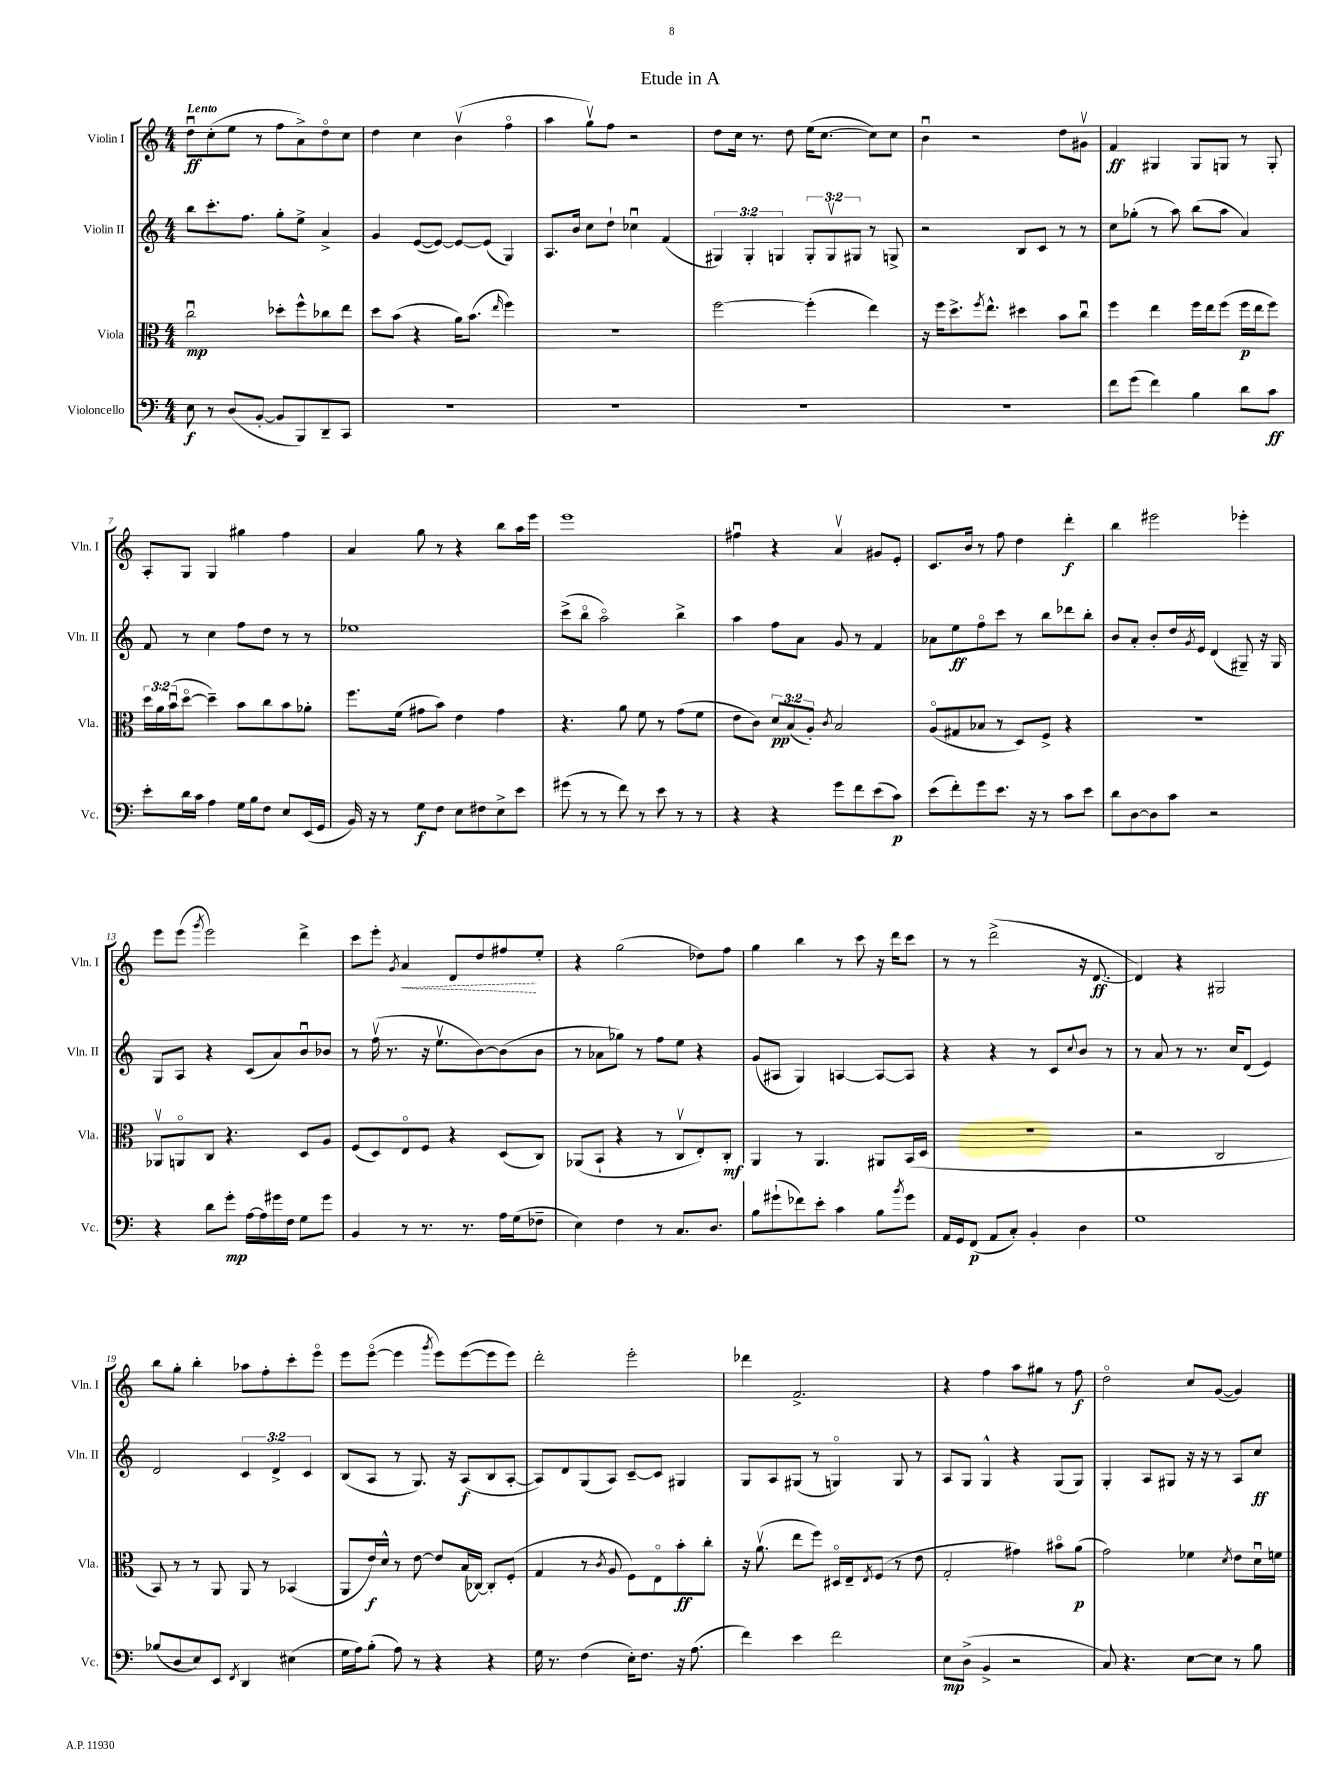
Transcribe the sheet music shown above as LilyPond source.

\header { title = "Etude in A" }
<<
\new StaffGroup <<
\new Staff = "s0" \with { instrumentName = "Violin I" shortInstrumentName = "Vln. I" } {
    \clef treble \key c \major \numericTimeSignature \time 4/4 \tempo "Lento"
    d''8\downbow\ff c''8-.( e''8 r8 f''8 a'8->) d''8\flageolet c''8 |
    d''4 c''4 b'4\upbow( f''4\flageolet |
    a''4 g''8\upbow) f''8 r2 |
    d''8 c''16 r8. d''8 e''16( c''8.~ c''8) c''8 |
    b'4\downbow r2 d''8 gis'8\upbow |
    f'4\ff gis4 gis8 g8 r8 g8-. |
    a8-. g8 g4 gis''4 f''4 |
    a'4 g''8 r8 r4 b''8 a''16 e'''16 |
    e'''1 |
    fis''4\downbow r4 a'4\upbow gis'8 e'8-. |
    c'8. b'16 r8 f''8 d''4 d'''4-.\f |
    b''4 eis'''2 ees'''4-. |
    e'''8 e'''8( \acciaccatura { g'''8 } e'''2) d'''4-> |
    c'''8 e'''8-. \acciaccatura { g'8 } \once \override Hairpin.style = #'dashed-line a'4\< d'8 d''8 fis''8\! e''8-. |
    r4 g''2( des''8) f''8 |
    g''4 b''4 r8 c'''8 r16 d'''16 c'''8 |
    r8 r8 d'''2->( r16 d'8.~\ff |
    d'4) r4 gis2 |
    b''8 g''8-. b''4-. aes''8 f''8-. c'''8-. e'''8\flageolet |
    e'''8 e'''8~\flageolet( e'''4 \acciaccatura { g'''8 } e'''8) e'''8~( e'''8 e'''8) |
    d'''2-. e'''2-. |
    des'''4 f'2.-> |
    r4 f''4 a''8 gis''8 r8 f''8\f |
    d''2\flageolet c''8 g'8~( g'4) \bar "|." |
}
\new Staff = "s1" \with { instrumentName = "Violin II" shortInstrumentName = "Vln. II" } {
    \clef treble \key c \major \numericTimeSignature \time 4/4 \override Staff.TupletNumber.text = #tuplet-number::calc-fraction-text
    b''8 c'''8.-. f''8. g''8-. e''8-> a'4-> |
    g'4 e'8~( e'8~) e'8~ e'8( g4) |
    a8. b'16 c''8 d''8-! ces''4\downbow f'4( |
    \tuplet 3/2 { gis4) gis4-. g4 } \tuplet 3/2 { g8-. g8\upbow gis8 } r8 g8-> |
    r2 b8 c'8 r8 r8 |
    c''8 ges''8-.( r8 a''8) b''8( a''8 a'4) |
    f'8 r8 c''4 f''8 d''8 r8 r8 |
    ees''1 |
    c'''8->( b''8\flageolet a''2\flageolet) b''4-> |
    a''4 f''8 a'8 g'8 r8 f'4 |
    aes'8 e''8\ff f''8\flageolet c'''8 r8 b''8 des'''8 b''8-. |
    b'8 a'8-. b'8-. d''16 \acciaccatura { g'8 } e'16 d'4( gis8--) r16 gis16 |
    g8 a8 r4 c'8( a'8) b'8\downbow bes'8 |
    r8 f''16\upbow( r8. r16 e''8.\upbow b'8~) b'8( b'8 |
    r8 aes'8 ges''8) r8 f''8 e''8 r4 |
    g'8( ais8 g4) a4~ a8~ a8 |
    r4 r4 r8 c'8 \appoggiatura { c''8 } b'8 r8 |
    r8 a'8 r8 r8. c''16 d'8( e'4) |
    d'2 \tuplet 3/2 { c'4 d'4-> c'4 } |
    b8( a8 r8 g8.) r16 a8\f( b8 a8~-. |
    a8) d'8 g8( a8) c'8~-- c'8 gis4 |
    g8 a8 gis8( r8 g4\flageolet) g8 r8 |
    a8 g8 g4-^ r4 g8( g8) |
    g4-. a8 gis8 r16 r16 r8 a8 c''8\ff \bar "|." |
}
\new Staff = "s2" \with { instrumentName = "Viola" shortInstrumentName = "Vla." } {
    \clef alto \key c \major \numericTimeSignature \time 4/4 \override Staff.TupletNumber.text = #tuplet-number::calc-fraction-text
    c''2\downbow\mp des''8-. f''8-^ ces''8 e''8 |
    d''8 b'8( r4 a'16) b'8.( \grace { e''16 } f''4) |
    R1 |
    f''2~ f''4-.( e''4) |
    r16 f''16 d''8.-> \acciaccatura { f''8 } e''8.-^ dis''4 b'8 c''8\downbow |
    f''4 e''4 f''16 e''16 f''8( f''16\p e''16 f''8) |
    \tuplet 3/2 { d''16 a'16 b'16\downbow( } d''8~\flageolet d''4--) b'8 c''8 b'8 aes'8-. |
    f''8. f'16( gis'8 b'8) e'4 gis'4 |
    r4. a'8 f'8 r8 g'8( f'8 |
    e'8 c'8) \tuplet 3/2 { d'8\pp b8( a8-.) } \acciaccatura { c'8 } b2 |
    a8\flageolet( gis8 bes8 r8 d8) f8-> r4 |
    R1 |
    aes,8\upbow a,8\flageolet c8 r4. d8 a8 |
    f8( d8) e8\flageolet f8 r4 d8( c8) |
    aes,8( b,8-! r4 r8 c8\upbow e8-.) c8-.\mf |
    a,4 r8 a,4. ais,8 b,16( d16 |
    R1 |
    r2 c2 |
    b,8) r8 r8 a,8 a,8 r8 bes,4( |
    a,8 e'16\f) d'16-^ r8 e'8~ e'8 b16( ces16~) ces8-. f8-.( |
    g4 r8 \acciaccatura { c'8 } a8 f8) e8\flageolet b'8-.\ff c''8-. |
    r16 a'8.\upbow( e''8 f''8) dis16\flageolet e16-- \acciaccatura { e8 } f8( r8 e'8 |
    g2-. gis'4) bis'8\flageolet a'8\p( |
    g'2) fes'4 \acciaccatura { d'8 } e'8 d'16\downbow f'16 \bar "|." |
}
\new Staff = "s3" \with { instrumentName = "Violoncello" shortInstrumentName = "Vc." } {
    \clef bass \key c \major \numericTimeSignature \time 4/4
    e8\f r8 d8( b,8~-. b,8 b,,8) d,8-- c,8 |
    R1 |
    R1 |
    R1 |
    R1 |
    f'8 g'8( f'4) b4 d'8 c'8\ff |
    e'8-. d'16 c'16 a4 g16 b16 f8 e8 e,16( g,16 |
    b,16) r16 r8 g8\f f8 e8 fis8 e8-> e'8 |
    gis'8( r8 r8 f'8) r8 e'8 r8 r8 |
    r4 r4 g'8 f'8 e'8( c'8\p) |
    e'8( f'8-.) g'8 e'8. r16 r8 c'8 e'8 |
    d'8 d8~ d8 c'8 r2 |
    r4 d'8 g'8-.\mp a16~ a16 gis'16 f16 g8 gis'8 |
    b,4 r8 r8. r8. a16 g16( fes8-- |
    e4) f4 r8 c8. d8. |
    b8 gis'8-!( fes'8) e'8-. c'4 b8 \acciaccatura { b'8 } gis'8 |
    a,16 g,16 f,8\p( a,8 c8-.) b,4-. d4 |
    g1 |
    bes8( d8 e8) e,8 \acciaccatura { f,8 } d,4 eis4( |
    g16 a16) b8-.( a8) r8 r4 r4 |
    g16 r8. f4( e16-.) f8. r16 a8.( |
    f'4) e'4 f'2 |
    e8\mp d8->( b,4-> r2 |
    c8) r4. e8~ e8 r8 b8 \bar "|." |
}
>>
>>
